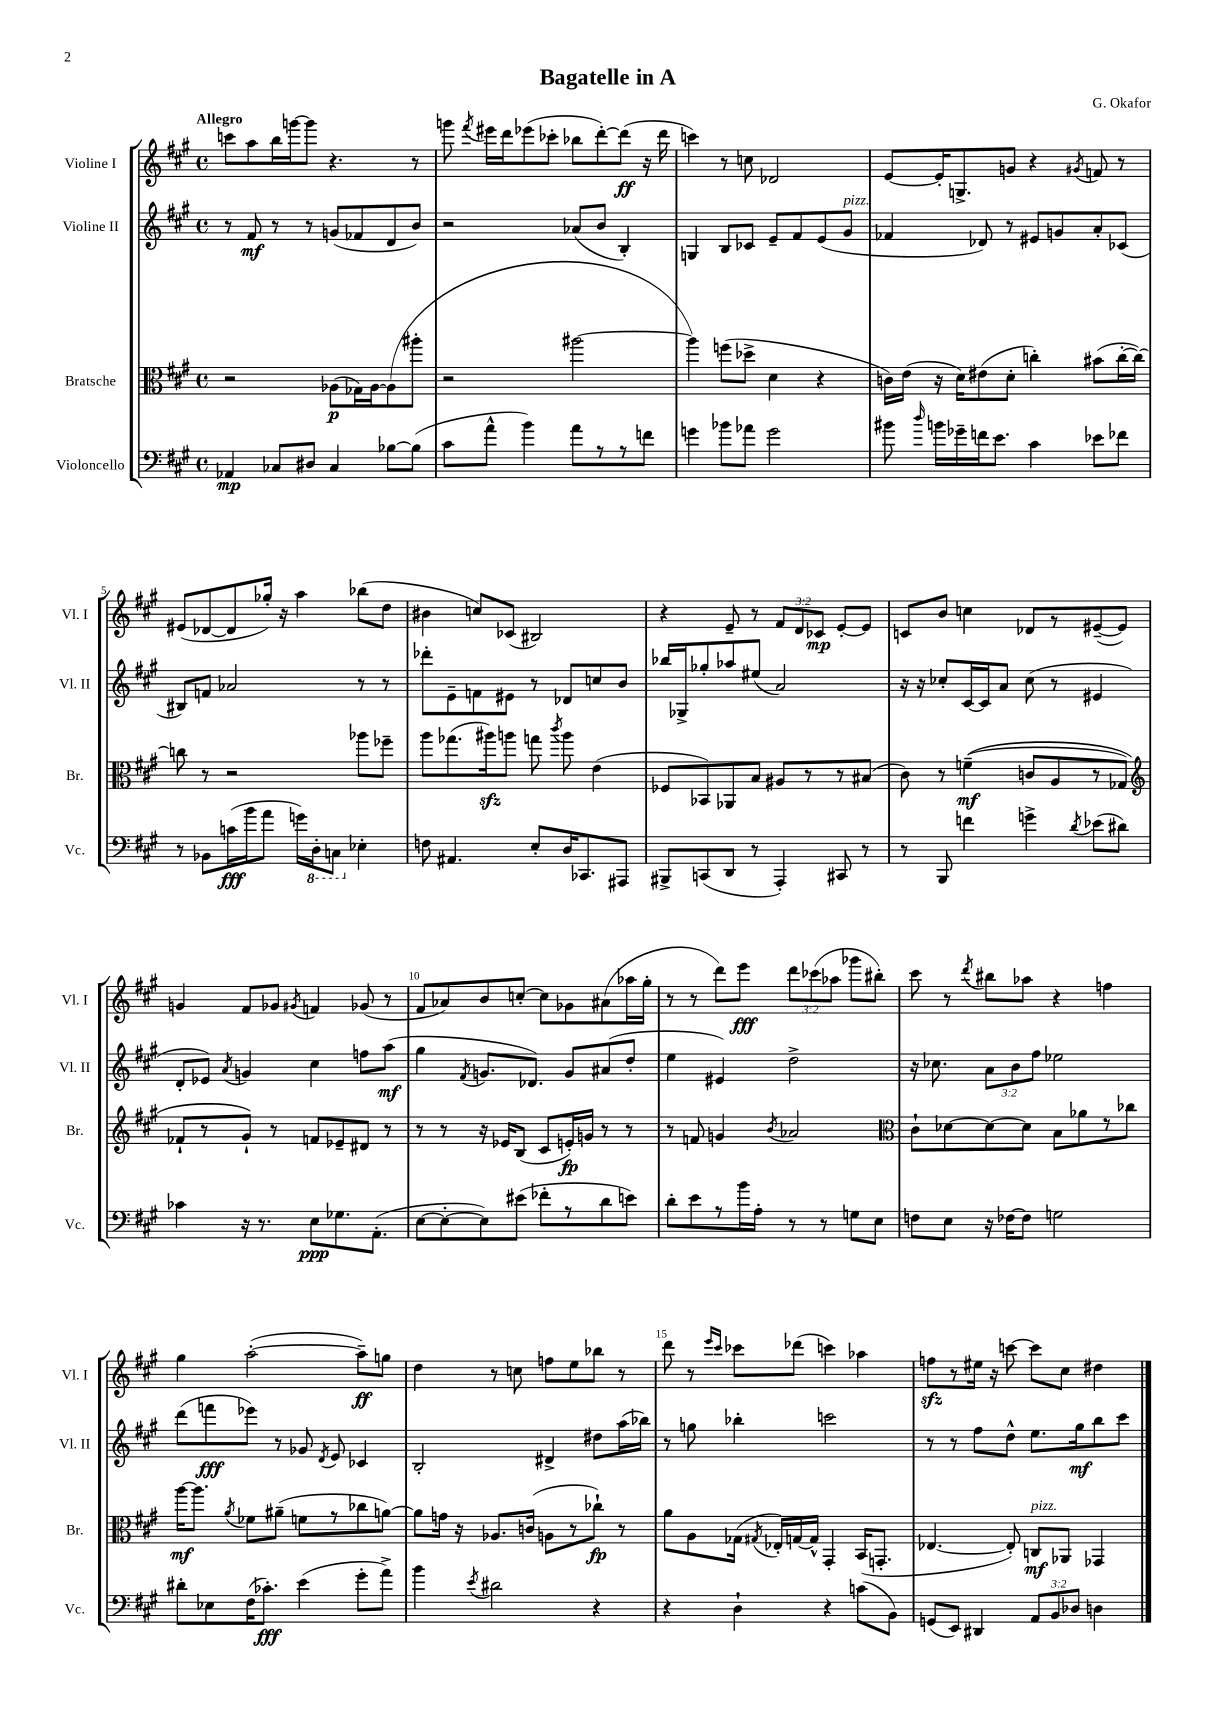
\header { title = "Bagatelle in A" composer = "G. Okafor" }
<<
\new StaffGroup <<
\new Staff = "s0" \with { instrumentName = "Violine I" shortInstrumentName = "Vl. I" } {
    \clef treble \key a \major \defaultTimeSignature \time 4/4 \override Staff.TupletNumber.text = #tuplet-number::calc-fraction-text \tempo "Allegro"
    \autoBeamOff c'''8[ a''8 b''16 g'''16~ g'''8] r4. r8 |
    g'''8 \acciaccatura { fis'''8 } eis'''16[ d'''16 ees'''8( ces'''8]-. bes''8[ d'''8~-.) d'''8]\ff( r16 d'''16 |
    c'''4) r8 c''8 des'2 |
    e'8[~ e'16-. g8.-> g'8] r4 \acciaccatura { gis'8 } f'8 r8 |
    eis'8[( des'8~ des'8 ges''16]-.) r16 a''4 bes''8[( d''8] |
    bis'4 c''8[) ces'8]( bis2) |
    r4 e'8-- r8 \tuplet 3/2 { fis'8[ d'8 ces'8]\mp } e'8[~-. e'8] |
    c'8[ b'8] c''4 des'8[ r8 eis'8~--( eis'8]) |
    g'4 fis'8[ ges'8] \acciaccatura { gis'8 } f'4 ges'8( r8 |
    fis'8[ aes'8) b'8 c''8]~-. c''8[ ges'8 ais'8( aes''16 gis''16]-. |
    r8 r8 d'''8[) e'''8]\fff \tuplet 3/2 { d'''8[ ces'''8( aes''8] } ges'''8[ bis''8]-.) |
    cis'''8 r8 \acciaccatura { d'''8 } bis''8[ aes''8] r4 f''4 |
    gis''4 a''2~-.( a''8[--\ff) g''8] |
    d''4 r8 c''8 f''8[ e''8 bes''8] r8 |
    d'''8 r8 \grace { e'''16[ cis'''16] } ces'''8[ des'''8]( c'''4) aes''4 |
    f''8[\sfz r8 eis''16] r16 c'''8~ c'''8[ cis''8] dis''4 \bar "|." |
}
\new Staff = "s1" \with { instrumentName = "Violine II" shortInstrumentName = "Vl. II" } {
    \clef treble \key a \major \defaultTimeSignature \time 4/4 \override Staff.TupletNumber.text = #tuplet-number::calc-fraction-text
    \autoBeamOff r8 fis'8\mf r8 r8 g'8[( fes'8 d'8 b'8]) |
    r2 aes'8[( b'8] b4-.) |
    g4 b8[ ces'8] e'8[-- fis'8 e'8( gis'8]^\markup { \italic "pizz." } |
    fes'4 des'8) r8 eis'8[ g'8 a'8-. ces'8]( |
    bis8[) f'8] aes'2 r8 r8 |
    des'''8[-. e'8-- f'8 eis'8] r8 des'8[ c''8 b'8] |
    bes''16[ ges16-> ges''8-. aes''8 eis''8]( a'2) |
    r16 r16 ces''8[-. cis'16~ cis'16 a'8] ces''8( r8 eis'4 |
    d'8[-. ees'8]) \acciaccatura { a'8 } g'4 cis''4 f''8[ a''8]\mf( |
    gis''4 \acciaccatura { fis'8 } g'8.[ des'8.]) g'8[ ais'8( d''8]-. |
    e''4 eis'4) d''2-> |
    r16 ces''8. \tuplet 3/2 { a'8[ b'8 fis''8] } ees''2 |
    d'''8[( f'''8\fff ees'''8]) r8 ges'8 \acciaccatura { d'8 } e'8 ces'4 |
    b2-. dis'4-> dis''8[ a''16( bes''16]) |
    r8 g''8 bes''4-. c'''2 |
    r8 r8 fis''8[ d''8]-^ e''8.[ gis''16\mf b''8 cis'''8] \bar "|." |
}
\new Staff = "s2" \with { instrumentName = "Bratsche" shortInstrumentName = "Br." } {
    \clef alto \key a \major \defaultTimeSignature \time 4/4
    \autoBeamOff r2 aes8[\p( ges16) aes16~ aes8( ais''8]-. |
    r2 ais''2~ |
    ais''4) f''8[( des''8]-> d'4 r4 |
    c'16[) e'16]( r16 d'16[) eis'8( d'8]-. c''4-.) bis'8[( c''16~-. c''16]~) |
    c''8 r8 r2 aes''8[ fes''8]-- |
    a''8[ ges''8.( ais''16\sfz) a''8] g''8 \acciaccatura { cis'''8 } a''8 e'4( |
    fes8[ bes,8) aes,8 b8] ais8[ r8 r8 bis8]( |
    cis'8) r8 f'4--\mf(\( c'8[ a8 r8 ges8]) |
    \clef treble fes'8[-! r8 gis'8]-!\) r8 f'8[ ees'8-- dis'8] r8 |
    r8 r8 r16 ees'16[ b8]( cis'8[ e'16-.\fp) g'16] r8 r8 |
    r8 f'8 g'4 \acciaccatura { b'8 } aes'2 |
    \clef alto cis'8[-! des'8~ des'8~ des'8] b8[ aes'8 r8 ces''8] |
    a''16[~\mf a''8.] \acciaccatura { a'8 } fes'8[ ais'8]--( f'8[ r8 ces''8 a'8]~) |
    a'8[ g'16] r16 aes8.[ c'16]( a8[ r8 ces''8]-!\fp) r8 |
    a'8[ a8 ges16]( \acciaccatura { gis8 } ees16[-.) g16~ g16]-^ gis,4-. b,16[( g,8.]-. |
    ees4.~ ees8-.) c8[\mf^\markup { \italic "pizz." } aes,8] ges,4 \bar "|." |
}
\new Staff = "s3" \with { instrumentName = "Violoncello" shortInstrumentName = "Vc." } {
    \clef bass \key a \major \defaultTimeSignature \time 4/4 \override Staff.TupletNumber.text = #tuplet-number::calc-fraction-text
    \autoBeamOff aes,4\mp ces8[ dis8] ces4 bes8[~ bes8]( |
    cis'8[ a'8]-^ b'4) a'8[ r8 r8 f'8] |
    g'4 bes'8[ aes'8] g'2 |
    bis'8 \grace { d''16 } b'16[ ges'16-- f'16 e'8.] cis'4 ees'8[ fes'8] |
    r8 bes,8[ c'16\fff( b'16 a'8] g'16[) \ottava #-1 d,16-. c,8] \ottava #0 ees4-. |
    f8 ais,4. e8[-. d16 ces,8. ais,,8] |
    bis,,8[-> c,8( d,8] r8 a,,4-.) cis,8 r8 |
    r8 b,,8 f'4 g'4-> \acciaccatura { d'8 } ees'8[( dis'8]) |
    ces'4 r16 r8. e8[\ppp ges8. a,8.]-.( |
    e8[~ e8~-. e8) eis'8]( fes'8[-. r8 d'8 e'8]) |
    d'8[-. e'8 r8 b'16 a16]-. r8 r8 g8[ e8] |
    f8[ e8] r16 fes16[~ fes8] g2 |
    dis'8[-. ees8 fis16( ces'8.]-.\fff) e'4( gis'8[-. a'8]->) |
    b'4 \acciaccatura { e'8 } dis'2 r4 |
    r4 d4-! r4 c'8[( b,8]) |
    g,8[( e,8]) dis,4 \tuplet 3/2 { a,8[ b,8 des8] } d4 \bar "|." |
}
>>
>>
\layout { \context { \Score \override BarNumber.break-visibility = ##(#f #t #t) barNumberVisibility = #(every-nth-bar-number-visible 5) } }
